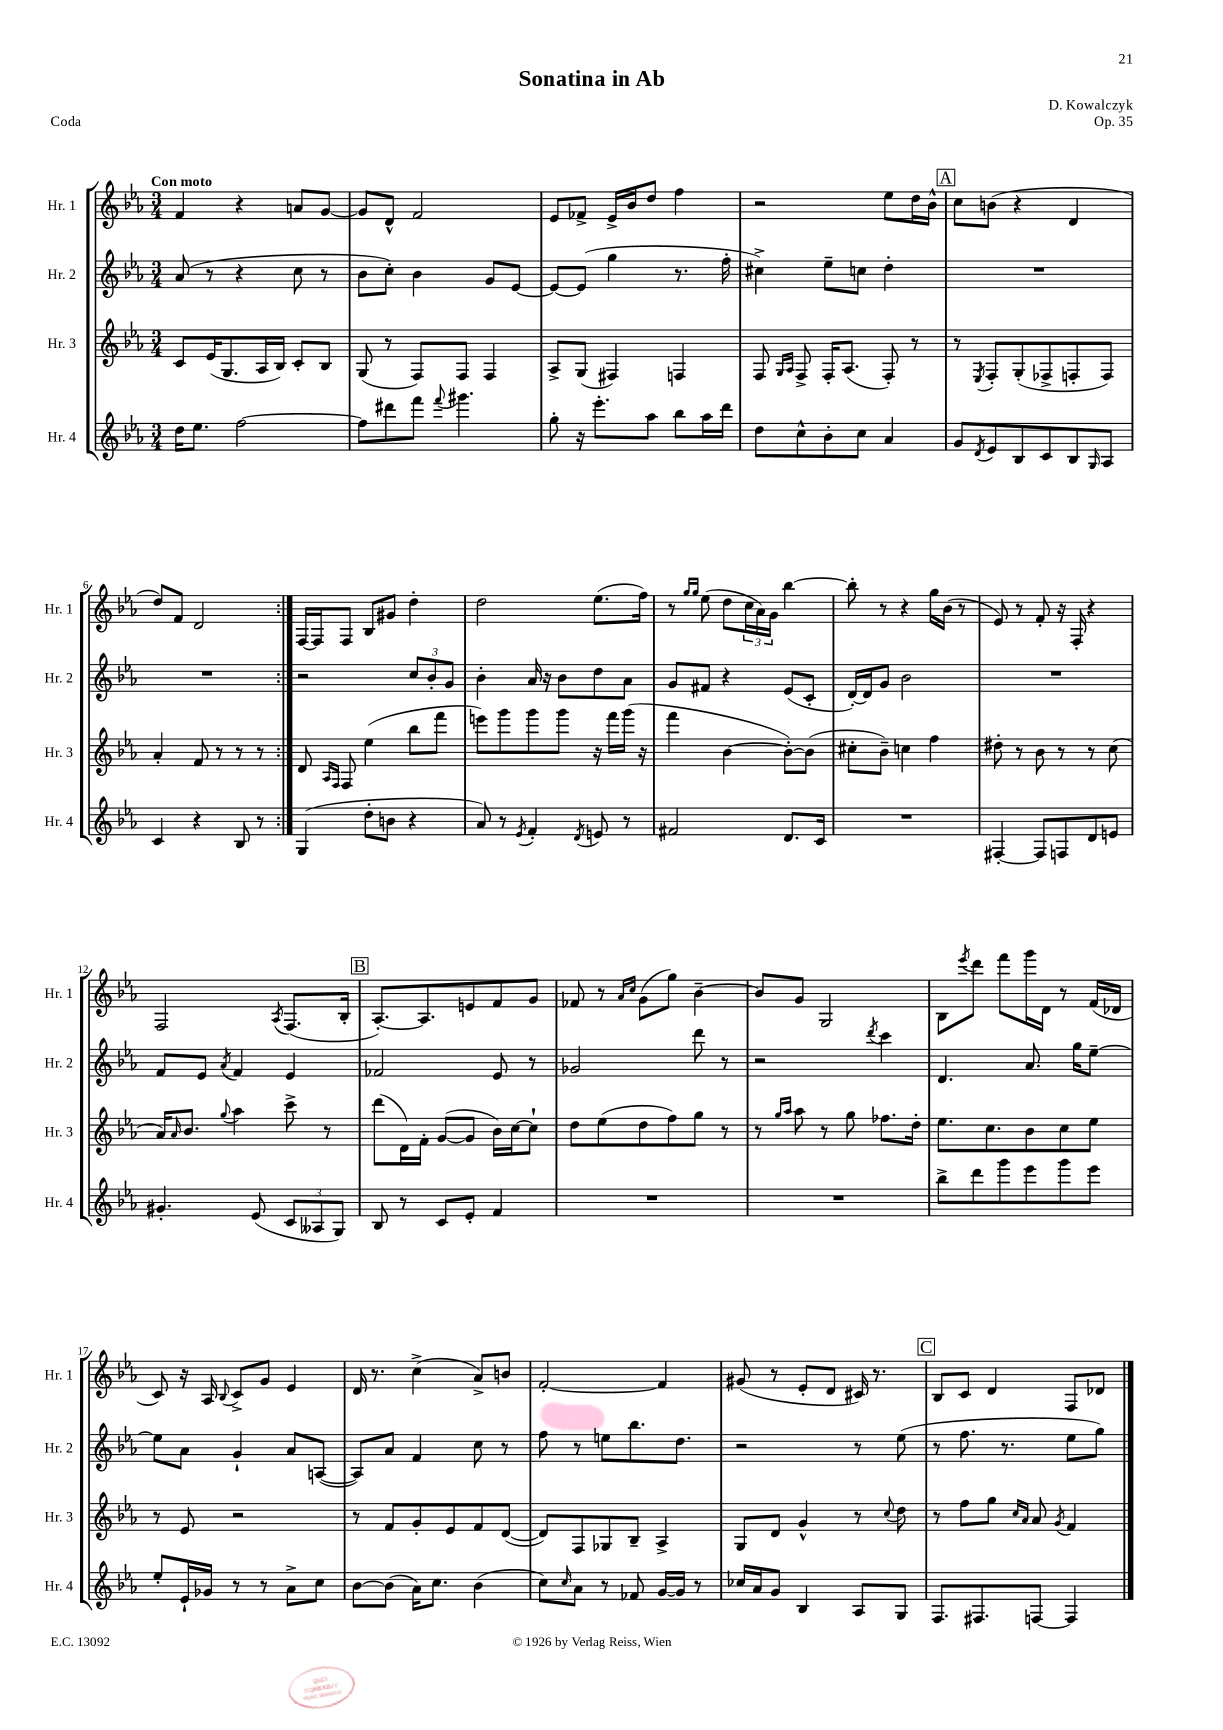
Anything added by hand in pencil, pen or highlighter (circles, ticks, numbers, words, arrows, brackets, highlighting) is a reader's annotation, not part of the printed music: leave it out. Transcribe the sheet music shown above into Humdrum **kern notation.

**kern	**kern	**kern	**kern
*part4	*part3	*part2	*part1
*staff4	*staff3	*staff2	*staff1
*I"Hr. 4	*I"Hr. 3	*I"Hr. 2	*I"Hr. 1
*I'Hr. 4	*I'Hr. 3	*I'Hr. 2	*I'Hr. 1
*clefG2	*clefG2	*clefG2	*clefG2
*k[b-e-a-]	*k[b-e-a-]	*k[b-e-a-]	*k[b-e-a-]
*M3/4	*M3/4	*M3/4	*M3/4
=1	=1	=1	=1
!	!	!	!LO:TX:a:B:t=Con moto
16dd\KL	8c/L	(8a-/	4f/
8.ee-\J	.	.	.
.	(16e-/K	8r	.
.	8.G/	.	.
[2ff\	.	4r	4r
.	16A-/L	.	.
.	16B-/JJ)	.	.
.	8c'/L	8cc\	8an/L
.	8B-/J	8r	[8g/J
=2	=2	=2	=2
8ff\L]	(8G/	8b-\L	8g/L]
8ddd#X\	8r	8cc'\J)	8d^^/J
8fff\J	8F/L)	4b-\	2f/
8qqfff/	.	.	.
4.ggg#X\	8F/J	.	.
.	4F/	8g/L	.
.	.	[8e-/J	.
=3	=3	=3	=3
8gg'\	8A-^/L	8e-/L_	8e-/L
16r	(8G/J	(8e-/J]	8f-X^/J
8.eee-'\L	.	.	.
.	4F#X/)	4gg\	16e-^/LL
.	.	.	16b-/J
8aa-\J	.	.	8dd/J
8bb-\L	4Fn/	8.r	4ff\
16aa-\L	.	.	.
16ddd\JJ	.	16ff'\	.
=4	=4	=4	=4
8dd\L	8F/	4cc#X^\)	2r
.	16qqG/LL	.	.
.	16qqA-/JJ	.	.
8cc^^\	8F^/	.	.
8b-'\	16F'/KL	8ee-~\L	.
.	(8.A-/J	.	.
8cc\J	.	8ccn\J	.
4a-/	8F'/)	4dd'\	8ee-\L
.	8r	.	16dd\L
.	.	.	16b-^^\JJ
!!LO:REH:place=s1:t=A
=5	=5	=5	=5
8g/L	8r	2.r	8cc\L
8qd/	8qE-/	.	.
8e-/	8F'/L	.	(8bn\J
8B-/	(8G'/	.	4r
8c/	8F-X^/	.	.
8B-/	8Fn'/	.	4d/
16qqG/	.	.	.
8A-/J	8F/J)	.	.
!!LO:LB:g=z
=6	=6	=6	=6
4c/	4a-'/	2.r	8dd/L)
.	.	.	8f/J
4r	8f/	.	2d/
.	8r	.	.
8B-/	8r	.	.
8r	8r	.	.
=7:|!	=7:|!	=7:|!	=7:|!
(4G/	8d/	2r	[16F/LL
.	.	.	16F/J]
.	16qqA-/LL	.	.
.	16qqF/JJ	.	.
.	8F/	.	8F/J
8dd'\L	(4ee-\	.	8B-/L
8bn\J	.	.	8g#X/J
4r	8bb-\L	12cc/L	4dd'\
.	.	12b-'/	.
.	8fff\J	.	.
.	.	12g/J	.
=8	=8	=8	=8
8a-/)	8eeen\L)	4b-'\	2dd\
8r	8ggg\	.	.
8qe-/	.	.	.
4f'/	8ggg\	16a-/	.
.	.	16r	.
.	8ggg\J	8b-\L	.
8qd/	.	.	.
8en/	16r	8dd\	(8.ee-\L
.	16fff\LL	.	.
8r	(16ggg\JJ	8a-\J	.
.	16r	.	16ff\Jk)
=9	=9	=9	=9
2f#X/	4fff\	8g/L	8r
.	.	.	16qqgg/LL
.	.	.	16qqgg/JJ
.	.	8f#X/J	(8ee-\
.	[4b-\	4r	8dd\L
.	.	.	24cc\L
.	.	.	24a-\)
.	.	.	24g\JJ
8.d/L	8b-'\L_)	(8e-/L	[4bb-\
.	(8b-\J]	8c'/J	.
16c/Jk	.	.	.
=10	=10	=10	=10
2.r	8cc#X'\L	[16d'/LL)	8bb-'\]
.	.	16d/J]	.
.	8b-~\J)	8g/J	8r
.	4ccn\	2b-\	4r
.	4ff\	.	16gg\LL
.	.	.	(16b-\JJ
.	.	.	8r
=11	=11	=11	=11
[4F#X'/	8dd#X'\	2.r	8e-/)
.	8r	.	8r
8F#/L]	8b-\	.	8f'/
8Fn/	8r	.	16r
.	.	.	16F'/
8d/	8r	.	4r
8en/J	(8cc\	.	.
!!LO:LB:g=z
=12	=12	=12	=12
4.g#X'/	16a-/KL)	8f/L	2F/
.	16qqa-/	.	.
.	8.b-/J	.	.
.	.	8e-/J	.
.	8qqgg/	8qa-/	.
.	4aa-\	4f/	.
(8e-/	.	.	.
.	.	.	8qA-/
12c/L	8ccc^\	4e-/	(8.F/L
12A--X/	.	.	.
.	8r	.	.
12G/J)	.	.	.
.	.	.	16B-'/Jk
!!LO:REH:place=s1:t=B
=13	=13	=13	=13
8B-/	(8ddd\L	2f-X/	[8.A-'/L)
8r	16d\L)	.	.
.	16f'\JJ	.	8.A-/]
8c/L	([8g/L	.	.
8e-'/J	8g/J]	.	8en/
4f/	16b-\LL)	8e-/	8f/
.	[16cc\J	.	.
.	8cc`\J]	8r	8g/J
=14	=14	=14	=14
2.r	8dd\L	2g-X/	8f-X/
.	(8ee-\	.	8r
.	.	.	16qqa-/LL
.	.	.	16qqcc/JJ
.	8dd\	.	(8g\L
.	8ff\)	.	8gg\J)
.	8gg\J	8ddd\	[4b-~\
.	8r	8r	.
=15	=15	=15	=15
2.r	8r	2r	8b-/L]
.	16qqgg/LL	.	.
.	16qqaa-/JJ	.	.
.	8aa-\	.	8g/J
.	8r	.	2G/
.	8gg\	.	.
.	.	8qddd/	.
.	8.ff-X\L	4ccc\	.
.	16dd'\Jk	.	.
=16	=16	=16	=16
8bb-^\L	8.ee-\L	4.d/	8B-\L
.	.	.	8qeee-/
8ddd\	.	.	8ddd\J
.	8.cc\	.	.
8ggg\	.	.	8fff\L
8eee-\	8b-\	8.a-/	16ggg\L
.	.	.	16d\JJ
8ggg\	8cc\	.	8r
.	.	16gg\KL	.
8eee-\J	8ee-\J	[8ee-~\J	(16f/LL
.	.	.	16d-X/JJ
!!LO:LB:g=z
=17	=17	=17	=17
8ee-'/L	8r	8ee-\L]	8c/)
16e-`/L	8e-/	8a-\J	16r
16g-X/JJ	.	.	16A-/
.	.	.	8qqB-/
8r	2r	4g`/	8c^/L
8r	.	.	8g/J
8a-^\L	.	8a-/L	4e-/
8cc\J	.	([8An/J	.
=18	=18	=18	=18
[8b-\L	8r	8A/L])	16d/
.	.	.	8.r
(8b-\J]	8f/L	8a-/J	.
16a-\KL)	8g'/	4f/	(4cc^\
8.cc\J	.	.	.
.	8e-/	.	.
(4b-\	8f/	8cc\	8a-^/L)
.	([8d/J	8r	8bn/J
=19	=19	=19	=19
8cc\L)	8d/L])	8ff\	[2f'/
16qqcc/	.	.	.
8a-\J	8F/	8r	.
8r	8G-X/	8een\L	.
8f-X/	8B-~/J	8.bb-\	.
[16g/LL	4A-^/	.	4f/]
16g/JJ]	.	8.dd\J	.
8r	.	.	.
=20	=20	=20	=20
16cc-X/LL	8G/L	2r	(8g#X/
16a-/J	.	.	.
8g/J	8d/J	.	8r
4B-/	4g^^/	.	8e-'/L
.	.	.	8d/J
8A-/L	8r	8r	16c#X/)
.	.	.	8.r
.	8qqcc/	.	.
8G/J	8dd\	(8ee-\	.
!!LO:REH:place=s1:t=C
=21	=21	=21	=21
8.F/L	8r	8r	8B-/L
.	8ff\L	8.ff\	8c/J
8.F#X/	.	.	.
.	8gg\J	.	4d/
.	.	8.r	.
.	16qqcc/LL	.	.
.	16qqa-/JJ	.	.
[8Fn/J	8a-/	.	.
.	8qg/	.	.
4F/]	4f/	8ee-\L	8F/L
.	.	8gg\J)	8d-X/J
==	==	==	==
*-	*-	*-	*-
